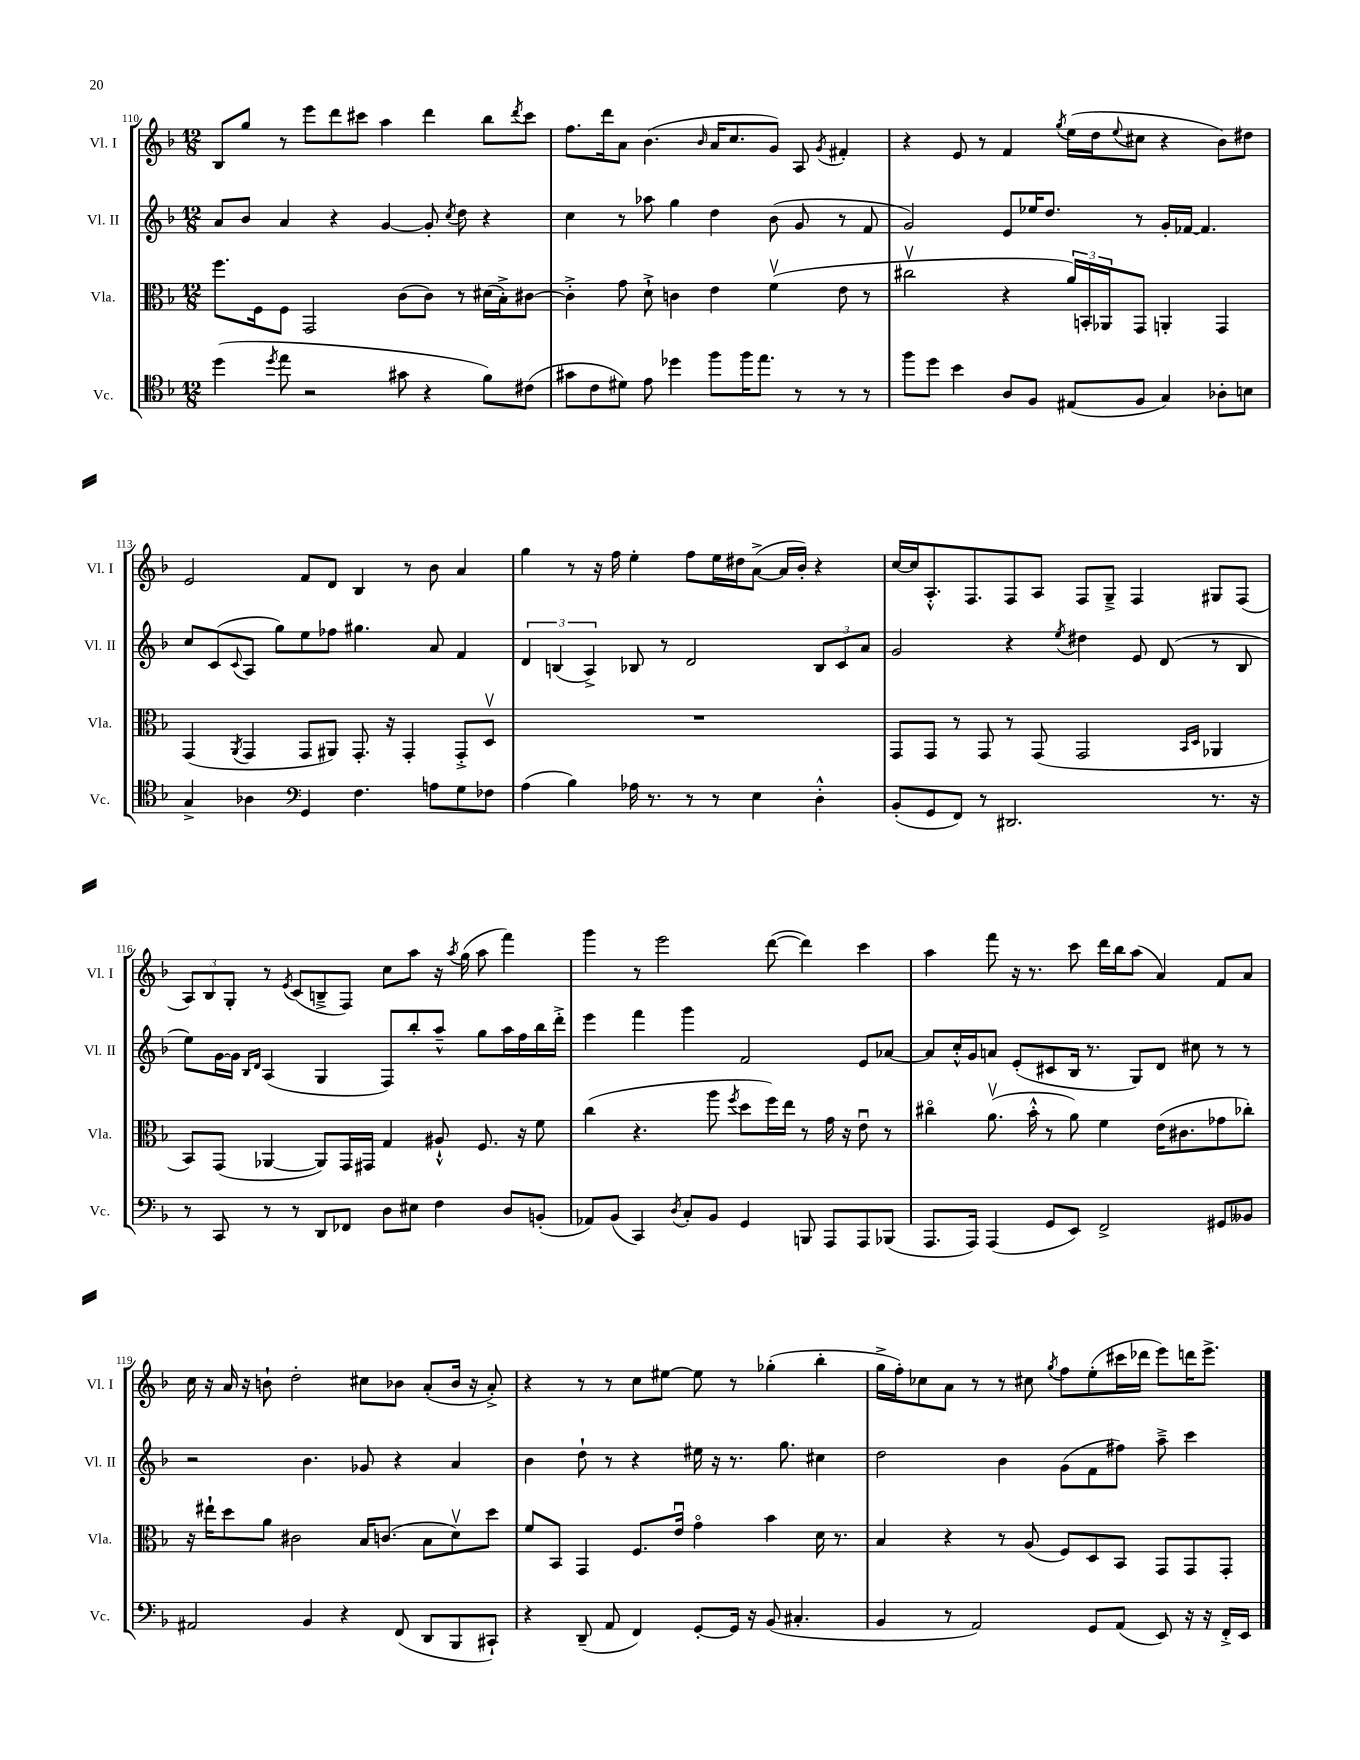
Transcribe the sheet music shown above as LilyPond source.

<<
\new StaffGroup <<
\new Staff = "s0" \with { instrumentName = "Vl. I" shortInstrumentName = "Vl. I" } {
    \clef treble \key f \major \numericTimeSignature \time 12/8
    bes8 g''8 r8 e'''8 d'''8 cis'''8 a''4 d'''4 bes''8 \acciaccatura { d'''8 } cis'''8 |
    f''8. d'''16 a'8 bes'4.( \grace { bes'16 } a'16 c''8. g'8) a8 \acciaccatura { g'8 } fis'4-. |
    r4 e'8 r8 f'4 \acciaccatura { g''8 } e''16( d''16 \appoggiatura { e''8 } cis''8 r4 bes'8) dis''8 |
    e'2 f'8 d'8 bes4 r8 bes'8 a'4 |
    g''4 r8 r16 f''16 e''4-. f''8 e''16 dis''16 a'8~->( a'16 bes'16-.) r4 |
    c''16~ c''16 a8.-.-^ f8. f8 a8 f8 g8---> f4 gis8 f8( |
    \tuplet 3/2 { a8) bes8 g8-. } r8 \acciaccatura { e'8 } c'8( b8---> f8) c''8 a''8 r16 \acciaccatura { a''8 } g''16( a''8 f'''4) |
    g'''4 r8 e'''2 d'''8~( d'''4) c'''4 |
    a''4 f'''8 r16 r8. c'''8 d'''16 bes''16 a''8( a'4) f'8 a'8 |
    c''16 r16 a'16 r16 b'8-! d''2-. cis''8 bes'8 a'8-.( bes'16 r16 a'8-.->) |
    r4 r8 r8 c''8 eis''8~ eis''8 r8 ges''4-.( bes''4-. |
    g''16-> f''16-.) ces''8 a'8 r8 r8 cis''8 \acciaccatura { g''8 } f''8 e''8-.( cis'''16 des'''16 e'''8) d'''16 e'''8.-> \bar "|." |
}
\new Staff = "s1" \with { instrumentName = "Vl. II" shortInstrumentName = "Vl. II" } {
    \clef treble \key f \major \numericTimeSignature \time 12/8
    a'8 bes'8 a'4 r4 g'4~ g'8-. \acciaccatura { c''8 } d''8 r4 |
    c''4 r8 aes''8 g''4 d''4 bes'8( g'8 r8 f'8 |
    g'2) e'8 ees''16 d''8. r8 g'16-. fes'16~ fes'4. |
    c''8 c'8( \appoggiatura { c'8 } a8 g''8) e''8 fes''8 gis''4. a'8 f'4 |
    \tuplet 3/2 { d'4 b4( a4->) } bes8 r8 d'2 \tuplet 3/2 { bes8 c'8 a'8 } |
    g'2 r4 \acciaccatura { e''8 } dis''4 e'8 d'8( r8 bes8 |
    e''8) g'16~ g'16 \grace { bes16 d'16 } a4( g4 f8) bes''8-. a''8---^ g''8 a''16 f''16 bes''16 d'''16-.-> |
    e'''4 f'''4 g'''4 f'2 e'8 aes'8~ |
    aes'8 c''16-.-^ g'16 a'8 e'8-.( cis'8 bes16 r8. g8) d'8 cis''8 r8 r8 |
    r2 bes'4. ges'8 r4 a'4 |
    bes'4 d''8-! r8 r4 eis''16 r16 r8. g''8. cis''4 |
    d''2 bes'4 g'8( f'8 fis''8) a''8---> c'''4 \bar "|." |
}
\new Staff = "s2" \with { instrumentName = "Vla." shortInstrumentName = "Vla." } {
    \clef alto \key f \major \numericTimeSignature \time 12/8
    f''8. f16 f8 g,2 c'8( c'8) r8 dis'16( bes16-.->) cis'8~ |
    cis'4-.-> g'8 d'8-!-> c'4 e'4 f'4\upbow( e'8 r8 |
    cis''2\upbow r4 \tuplet 3/2 { a'16) b,16-. aes,16 } g,8 a,4-. g,4 |
    g,4( \acciaccatura { a,8 } g,4 g,8 ais,8) g,8.-. r16 g,4-. g,8-.-> d8\upbow |
    R1. |
    g,8 g,8 r8 g,8 r8 g,8( g,2 \grace { bes,16 d16 } aes,4 |
    bes,8) g,8( aes,4~ aes,8) g,16 gis,16 g4 ais8-!-^ f8. r16 f'8 |
    c''4( r4. a''8 \acciaccatura { f''8 } d''8 f''16) e''16 r8 g'16 r16 e'8\downbow r8 |
    cis''4\flageolet a'8.\upbow( bes'16-.-^ r8 a'8) f'4 e'16( cis'8. ges'8 ces''8-.) |
    r16 eis''16-! d''8 a'8 cis'2 bes16 c'8.( bes8 d'8\upbow) d''8 |
    f'8 bes,8 g,4 f8. e'16\downbow g'4\flageolet bes'4 d'16 r8. |
    bes4 r4 r8 a8( f8) d8 bes,8 g,8 g,8 g,8-. \bar "|." |
}
\new Staff = "s3" \with { instrumentName = "Vc." shortInstrumentName = "Vc." } {
    \clef tenor \key f \major \numericTimeSignature \time 12/8
    d''4( \acciaccatura { d''8 } e''8 r2 gis'8 r4 f'8) cis'8( |
    gis'8 c'8 dis'8) e'8 des''4 f''8 f''16 e''8. r8 r8 r8 |
    f''8 d''8 bes'4 a8 f8 eis8( f8 g4) aes8-. b8 |
    g4-> aes4 \clef bass g,4 f4. a8 g8 fes8 |
    a4( bes4) aes16 r8. r8 r8 e4 d4-.-^ |
    bes,8-.( g,8 f,8) r8 dis,2. r8. r16 |
    r8 c,8 r8 r8 d,8 fes,8 d8 eis8 f4 d8 b,8-.( |
    aes,8) bes,8( c,4) \acciaccatura { d8 } c8-. bes,8 g,4 b,,8 a,,8 a,,8 bes,,8( |
    a,,8. a,,16) a,,4( g,8 e,8) f,2-> gis,8 beses,8 |
    ais,2 bes,4 r4 f,8( d,8 bes,,8 cis,8-!) |
    r4 d,8--( a,8 f,4) g,8~-. g,16 r16 bes,8( cis4.-. |
    bes,4 r8 a,2) g,8 a,8( e,8) r16 r16 f,16-.-> e,16 \bar "|." |
}
>>
>>
\layout { \context { \Score currentBarNumber = #110 } }
